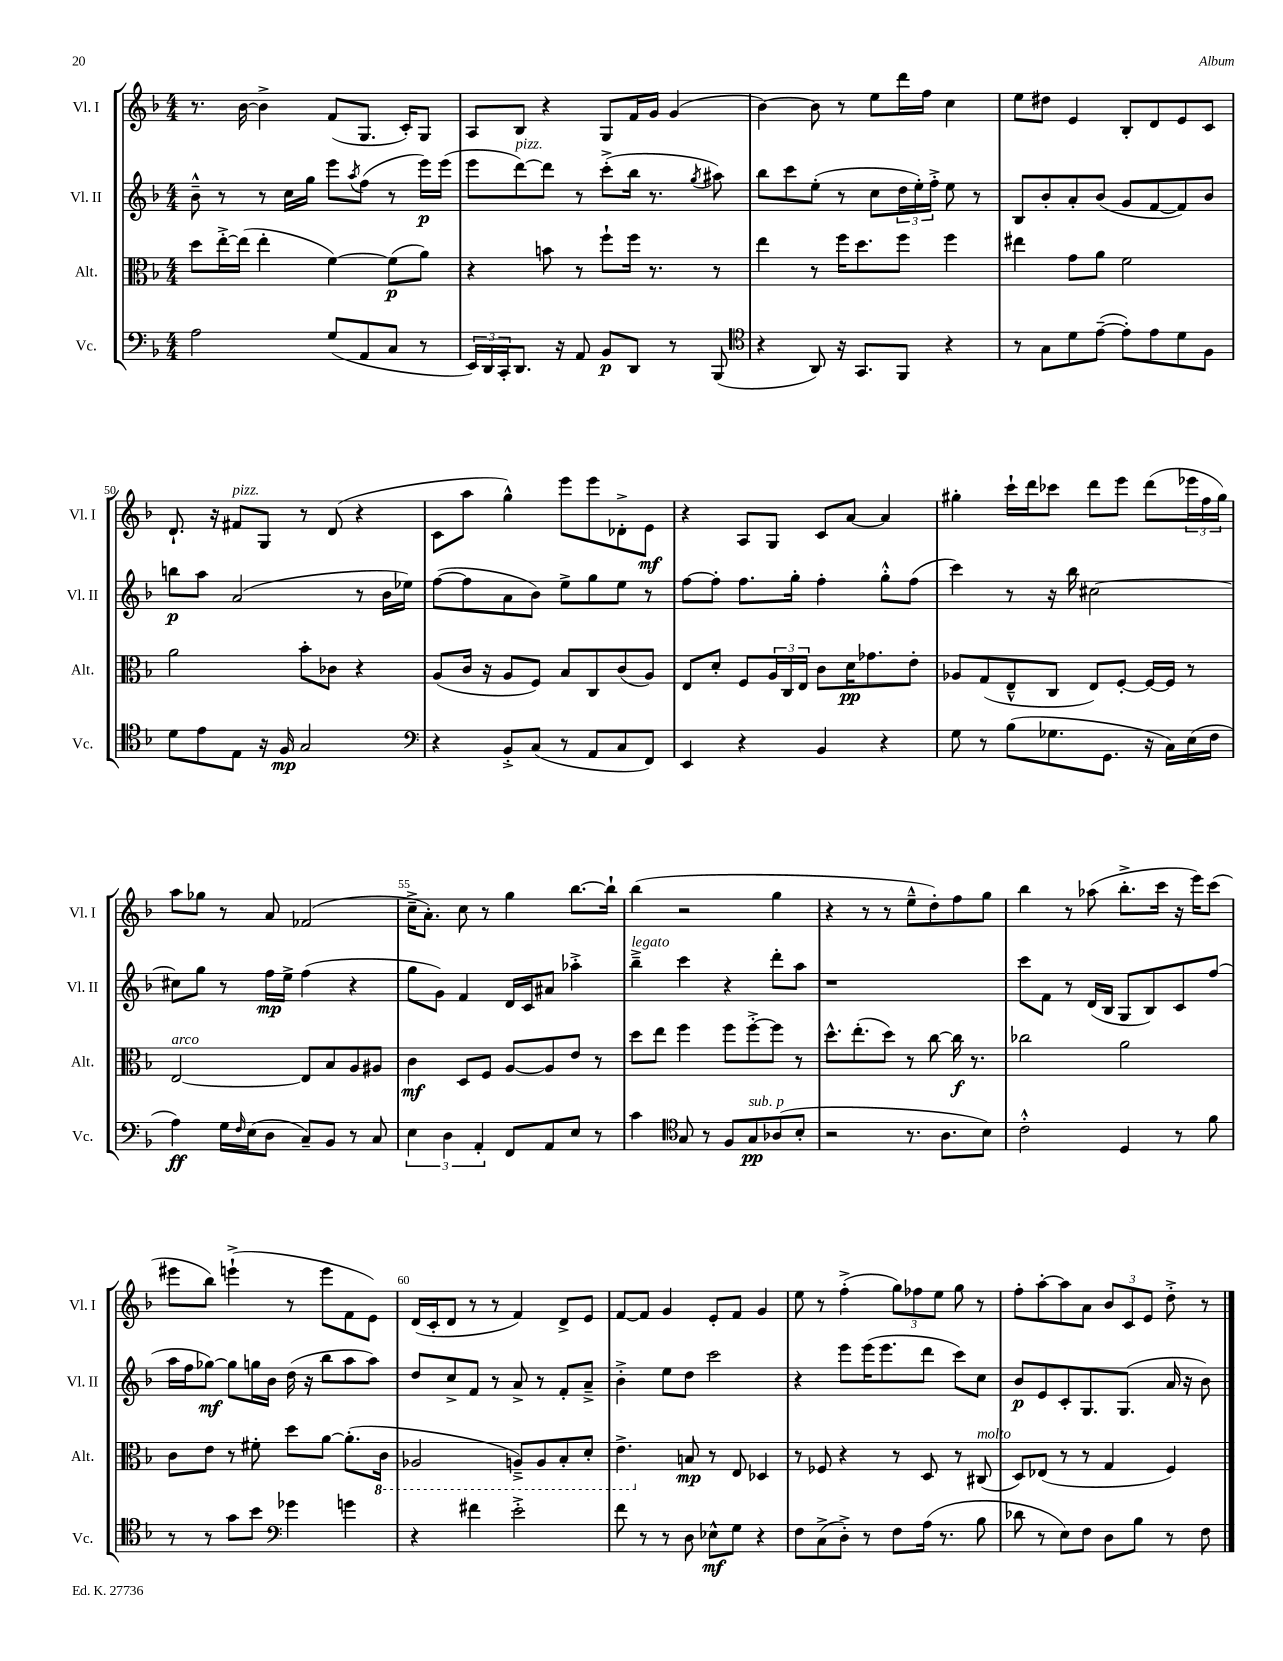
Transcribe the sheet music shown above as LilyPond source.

<<
\new StaffGroup <<
\new Staff = "s0" \with { instrumentName = "Vl. I" shortInstrumentName = "Vl. I" } {
    \clef treble \key f \major \numericTimeSignature \time 4/4
    r8. bes'16~ bes'4-> f'8( g8. c'16-.) g8 |
    a8 bes8 r4 g8 f'16 g'16 g'4( |
    bes'4~) bes'8 r8 e''8 d'''16 f''16 c''4 |
    e''8 dis''8 e'4 bes8-. d'8 e'8 c'8 |
    d'8.-! r16 fis'8^\markup { \italic "pizz." } g8 r8 d'8( r4 |
    c'8 a''8 g''4-^) e'''8 e'''8 des'8-.-> e'8\mf |
    r4 a8 g8 c'8 a'8~ a'4 |
    gis''4-. c'''16-! d'''16 ces'''8 d'''8 e'''8 d'''8( \tuplet 3/2 { ees'''16 f''16 gis''16) } |
    a''8 ges''8 r8 a'8 fes'2( |
    c''16---> a'8.-.) c''8 r8 g''4 bes''8.~ bes''16-! |
    bes''4( r2 g''4 |
    r4 r8 r8 e''8---^ d''8-.) f''8 g''8 |
    bes''4 r8 aes''8( bes''8.-.-> c'''16 r16 e'''16) c'''8( |
    eis'''8 bes''8) e'''4-!->( r8 e'''8 f'8 e'8) |
    d'16( c'16-. d'8 r8 r8 f'4) d'8-> e'8 |
    f'8~ f'8 g'4 e'8-. f'8 g'4 |
    e''8 r8 f''4-.->( \tuplet 3/2 { g''8) fes''8 e''8 } g''8 r8 |
    f''8-. a''8~-. a''8 a'8 \tuplet 3/2 { bes'8 c'8 e'8 } d''8-.-> r8 \bar "|." |
}
\new Staff = "s1" \with { instrumentName = "Vl. II" shortInstrumentName = "Vl. II" } {
    \clef treble \key f \major \numericTimeSignature \time 4/4
    bes'8---^ r8 r8 c''16 g''16 e'''8 \acciaccatura { a''8 } f''8( r8 e'''16\p) e'''16( |
    e'''8 d'''8~^\markup { \italic "pizz." }) d'''8 r8 c'''8-.->( bes''16 r8. \acciaccatura { g''8 } ais''8) |
    bes''8 c'''8 e''8-.( r8 c''8 \tuplet 3/2 { d''16 e''16-.) f''16-.-> } e''8 r8 |
    bes8 bes'8-. a'8-. bes'8( g'8 f'8~ f'8) bes'8 |
    b''8\p a''8 a'2( r8 bes'16 ees''16) |
    f''8~( f''8 a'8 bes'8) e''8-> g''8 e''8 r8 |
    f''8~ f''8-. f''8. g''16-. f''4-. g''8-.-^ f''8( |
    c'''4) r8 r16 bes''16 cis''2~ |
    cis''8 g''8 r8 f''16\mp e''16-> f''4( r4 |
    g''8 g'8) f'4 d'16 c'16 ais'8 aes''4-.-> |
    bes''4--->^\markup { \italic "legato" } c'''4 r4 d'''8-. a''8 |
    r1 |
    c'''8 f'8 r8 d'16( bes16 g8 bes8) c'8 f''8( |
    a''16 f''16 ges''8~\mf) ges''8 g''16 bes'16 d''16( r16 bes''8 a''8 a''8) |
    d''8 c''8-> f'8 r8 a'8-> r8 f'8-. a'8---> |
    bes'4-.-> e''8 d''8 c'''2 |
    r4 e'''8 e'''16( e'''8. d'''8 c'''8) c''8 |
    bes'8\p e'8 c'8-. g8. g8.( a'16 r16 bes'8) \bar "|." |
}
\new Staff = "s2" \with { instrumentName = "Alt." shortInstrumentName = "Alt." } {
    \clef alto \key f \major \numericTimeSignature \time 4/4
    d''8 e''16~-.-> e''16( e''4-. f'4~) f'8\p( a'8) |
    r4 b'8 r8 f''8-! f''16 r8. r8 |
    e''4 r8 f''16 d''8. f''8 f''4 |
    eis''4 g'8 a'8 f'2 |
    a'2 bes'8-. ces'8 r4 |
    a8( c'16 r16 a8 f8) bes8 c8 c'8( a8) |
    e8 d'8-. f8 \tuplet 3/2 { a16 c16 e16 } c'8 d'16\pp ges'8. e'8-. |
    aes8 g8( e8---^ c8 e8) f8~-. f16~ f16 r8 |
    e2~^\markup { \italic "arco" } e8 bes8 a8 ais8 |
    c'4\mf d8 f8 a8~ a8 e'8 r8 |
    d''8 e''8 f''4 f''8 f''8~-.-> f''8 r8 |
    d''8.-^ e''8.-.( d''8) r8 c''8~ c''16\f r8. |
    ces''2 a'2 |
    c'8 e'8 r8 fis'8-. d''8 a'8~ a'8.-.( \ottava #-1 c16 |
    aes,2 a,8--->) a,8 bes,8-. d8-. |
    e4.-> \ottava #0 b8\mp r8 e8 des4 |
    r8 fes8 r4 r8 d8 r8 cis8^\markup { \italic "molto" }( |
    d8) ees8( r8 r8 g4 f4) \bar "|." |
}
\new Staff = "s3" \with { instrumentName = "Vc." shortInstrumentName = "Vc." } {
    \clef bass \key f \major \numericTimeSignature \time 4/4
    a2 g8( a,8 c8 r8 |
    \tuplet 3/2 { e,16) d,16 c,16-. } d,8. r16 a,8 bes,8\p d,8 r8 bes,,8( |
    \clef tenor r4 a,8) r16 g,8. f,8 r4 |
    r8 g8 d'8 e'8~--( e'8-.) e'8 d'8 f8 |
    d'8 e'8 e8 r16 f16\mp g2 |
    \clef bass r4 bes,8-.-> c8( r8 a,8 c8 f,8) |
    e,4 r4 bes,4 r4 |
    g8 r8 bes8( ges8. g,8. r16 c16) e16( f16 |
    a4\ff) g16 \grace { f16 } e16( d8 c8--) bes,8 r8 c8 |
    \tuplet 3/2 { e4 d4 a,4-. } f,8 a,8 e8 r8 |
    c'4 \clef tenor g8 r8 f8 g8\pp^\markup { \italic "sub. p" } aes8( bes8-. |
    r2 r8. a8. bes8) |
    c'2-.-^ d4 r8 f'8 |
    r8 r8 g'8 bes'8 \clef bass ges'4 g'4 |
    r4 fis'4 e'2-.-> |
    f'8 r8 r8 d8 ees8-^\mf g8 r4 |
    f8 c8->( d8-.->) r8 f8 a16( r8. bes8 |
    des'8 r8 e8) f8 d8 bes8 r8 f8 \bar "|." |
}
>>
>>
\layout { \context { \Score currentBarNumber = #46 \override BarNumber.break-visibility = ##(#f #t #t) barNumberVisibility = #(every-nth-bar-number-visible 5) } }
